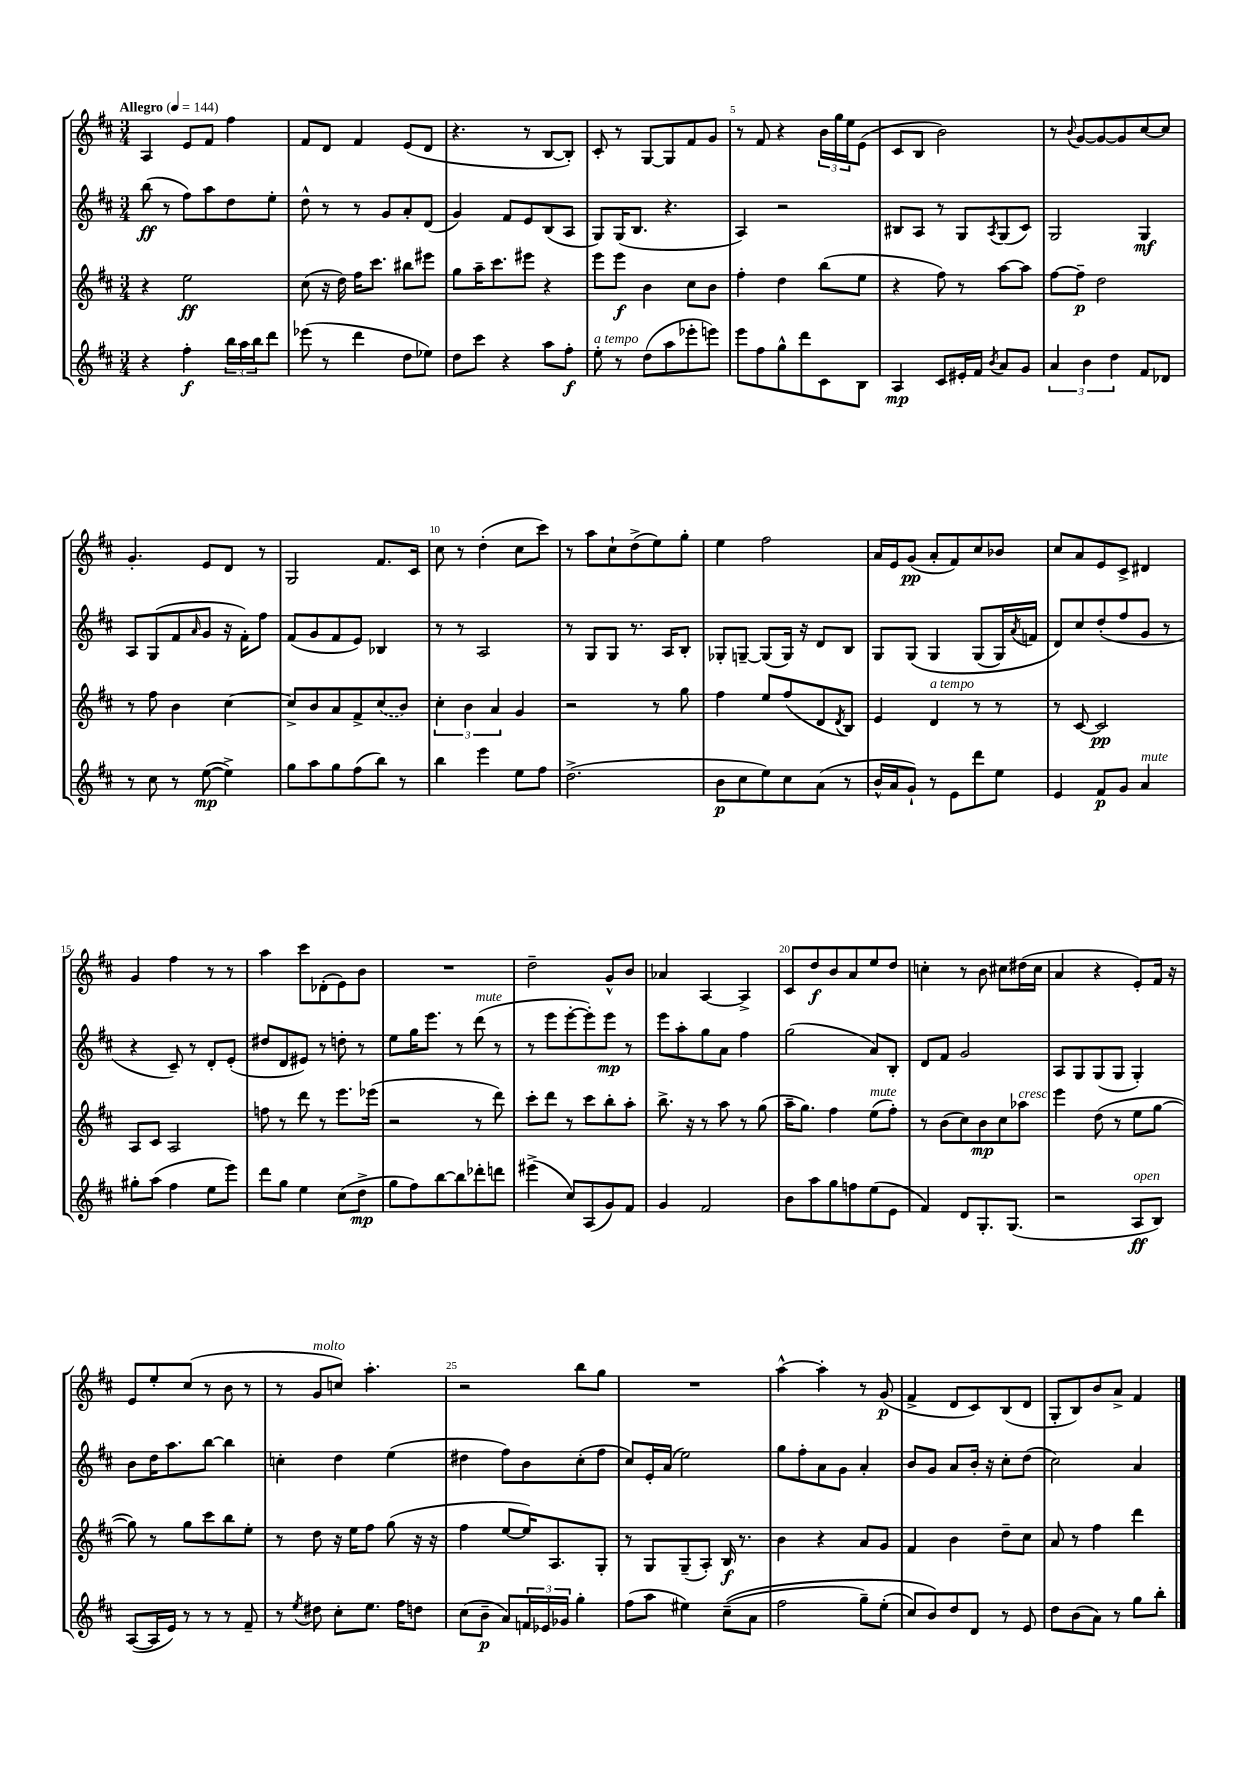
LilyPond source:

<<
\new StaffGroup <<
\new Staff = "s0" {
    \clef treble \key d \major \numericTimeSignature \time 3/4 \tempo "Allegro" 4 = 144
    a4 e'8 fis'8 fis''4 |
    fis'8 d'8 fis'4 e'8( d'8 |
    r4. r8 b8~ b8-.) |
    cis'8-. r8 g8~ g8 fis'8 g'8 |
    r8 fis'8 r4 \tuplet 3/2 { b'16 g''16 e''16 } e'8( |
    cis'8 b8 b'2) |
    r8 \appoggiatura { b'8 } g'8~ g'8~ g'8 cis''8~ cis''8 |
    g'4.-. e'8 d'8 r8 |
    g2 fis'8. cis'16 |
    cis''8 r8 d''4-.( cis''8 cis'''8) |
    r8 a''8 cis''8-! d''8->( e''8) g''8-. |
    e''4 fis''2 |
    a'16 e'16 g'8\pp( a'8-. fis'8) cis''8 bes'8 |
    cis''8 a'8 e'8 cis'8-> dis'4 |
    g'4 fis''4 r8 r8 |
    a''4 cis'''8 des'8-.( e'8) b'8 |
    R2. |
    d''2-- g'8-^ b'8 |
    aes'4 a4~ a4-> |
    cis'8 d''8\f b'8 a'8 e''8 d''8 |
    c''4-. r8 b'8 cis''8 dis''16( cis''16 |
    a'4 r4 e'8-.) fis'16 r16 |
    e'8 e''8-. cis''8( r8 b'8 r8 |
    r8 g'8^\markup { \italic "molto" } c''8) a''4.-. |
    r2 b''8 g''8 |
    R2. |
    a''4~-^ a''4-. r8 g'8\p( |
    fis'4-> d'8 cis'8) b8( d'8 |
    g8-. b8) b'8 a'8-> fis'4 \bar "|." |
}
\new Staff = "s1" {
    \clef treble \key d \major \numericTimeSignature \time 3/4
    b''8\ff( r8 fis''8) a''8 d''8 e''8-. |
    d''8-^ r8 r8 g'8 a'8-. d'8( |
    g'4) fis'8 e'8 b8( a8 |
    g8) g16( b8. r4. |
    a4) r2 |
    bis8 a8 r8 g8 \acciaccatura { a8 } g8( cis'8) |
    g2 g4\mf |
    a8 g8( fis'8 \grace { a'16 } g'8 r16 fis'16-.) fis''8 |
    fis'8( g'8 fis'8 e'8) bes4 |
    r8 r8 a2 |
    r8 g8 g8 r8. a16 b8-. |
    ges8-. g8~-- g8( g16) r16 d'8 b8 |
    g8 g8\( g4 g8( g16) \acciaccatura { a'8 } f'16 |
    d'8\) cis''8 d''8-.( fis''8 g'8 r8 |
    r4 cis'8--) r8 d'8-. e'8-.( |
    dis''8 d'8 eis'8) r8 d''8-. r8 |
    e''8 g''16 e'''8. r8 d'''8^\markup { \italic "mute" }( r8 |
    r8 e'''8 e'''8~-. e'''8-.) e'''8\mp r8 |
    e'''8 a''8-. g''8 a'8 fis''4 |
    g''2( a'8) b8-. |
    d'8 fis'8 g'2 |
    a8 g8 g8( g8 g4-.) |
    b'8 d''16 a''8. b''8~ b''4 |
    c''4-. d''4 e''4( |
    dis''4 fis''8) b'8 cis''8-.( fis''8 |
    cis''8) e'16-. a'16( e''2) |
    g''8 fis''8-. a'8 g'8 a'4-. |
    b'8 g'8 a'8 b'16-. r16 cis''8-. d''8( |
    cis''2) a'4 \bar "|." |
}
\new Staff = "s2" {
    \clef treble \key d \major \numericTimeSignature \time 3/4
    r4 e''2\ff |
    cis''8( r16 d''16) fis''16 cis'''8. bis''8 eis'''8 |
    g''8 a''16-- cis'''8. eis'''8 r4 |
    e'''8 e'''8\f b'4 cis''8 b'8 |
    fis''4-. d''4 b''8( e''8 |
    r4 fis''8) r8 a''8~ a''8 |
    fis''8~ fis''8--\p d''2 |
    r8 fis''8 b'4 cis''4~ |
    cis''8-> b'8 a'8 fis'8-> \once \slurDashed cis''8( b'8) |
    \tuplet 3/2 { cis''4-. b'4 a'4 } g'4 |
    r2 r8 g''8 |
    fis''4 e''8 fis''8( d'8 \acciaccatura { d'8 } b8) |
    e'4 d'4^\markup { \italic "a tempo" } r8 r8 |
    r8 cis'8~ cis'2\pp |
    a8 cis'8 a2 |
    f''8 r8 d'''8 r8 e'''8. ees'''16( |
    r2 r8 d'''8) |
    cis'''8-. d'''8 r8 cis'''8 b''8-. a''8-. |
    b''8.-> r16 r8 a''8 r8 g''8( |
    a''16-- g''8.) fis''4 e''8^\markup { \italic "mute" }( fis''8-.) |
    r8 b'8( cis''8) b'8\mp cis''8 aes''8^\markup { \italic "cresc." } |
    e'''4 d''8( r8 e''8 g''8~ |
    g''8) r8 g''8 cis'''8 b''8 e''8-. |
    r8 d''8 r16 e''16 fis''8 g''8( r16 r16 |
    fis''4 e''8~ e''16) a8. g8-. |
    r8 g8 g8--( a8-.) b16\f r8. |
    b'4 r4 a'8 g'8 |
    fis'4 b'4 d''8-- cis''8 |
    a'8 r8 fis''4 d'''4 \bar "|." |
}
\new Staff = "s3" {
    \clef treble \key d \major \numericTimeSignature \time 3/4
    r4 fis''4-.\f \tuplet 3/2 { b''16 a''16 b''16 } d'''8 |
    ees'''8( r8 d'''4 d''8 ees''8) |
    d''8 cis'''8 r4 a''8 fis''8-.\f |
    e''8-.^\markup { \italic "a tempo" } r8 d''8( a''8 ees'''8-. e'''8) |
    e'''8 fis''8 g''8-^ d'''8 cis'8 b8 |
    a4\mp cis'8 eis'16-. fis'16 \acciaccatura { b'8 } a'8 g'8 |
    \tuplet 3/2 { a'4 b'4 d''4 } fis'8 des'8 |
    r8 cis''8 r8 e''8~\mp( e''4->) |
    g''8 a''8 g''8 fis''8( b''8) r8 |
    b''4 e'''4 e''8 fis''8 |
    d''2.->( |
    b'8\p cis''8 e''8) cis''8 a'8( r8 |
    b'16-^ a'16 g'8-!) r8 e'8 d'''8 e''8 |
    e'4 fis'8\p g'8 a'4^\markup { \italic "mute" } |
    gis''8-. a''8( fis''4 e''8 e'''8) |
    d'''8 g''8 e''4 cis''8( d''8->\mp |
    g''8 fis''8) b''8~ b''8 des'''8-. d'''8 |
    eis'''4->( cis''8) a8( g'8) fis'8 |
    g'4 fis'2 |
    b'8 a''8 g''8 f''8 e''8( e'8 |
    fis'4) d'8 g8.-. g8.( |
    r2 a8\ff^\markup { \italic "open" } b8) |
    a8~( a16 e'16) r8 r8 r8 fis'8-- |
    r8 \acciaccatura { e''8 } dis''8 cis''8-. e''8. fis''16 d''8 |
    cis''8( b'8--\p a'8) \tuplet 3/2 { f'16 ees'16 ges'16 } g''4-. |
    fis''8( a''8 eis''4) cis''8--(\( a'8 |
    fis''2 g''8--) e''8-.( |
    cis''8) b'8\) d''8 d'8 r8 e'8 |
    d''8 b'8( a'8) r8 g''8 b''8-. \bar "|." |
}
>>
>>
\layout { \context { \Score \override BarNumber.break-visibility = ##(#f #t #t) barNumberVisibility = #(every-nth-bar-number-visible 5) } }
